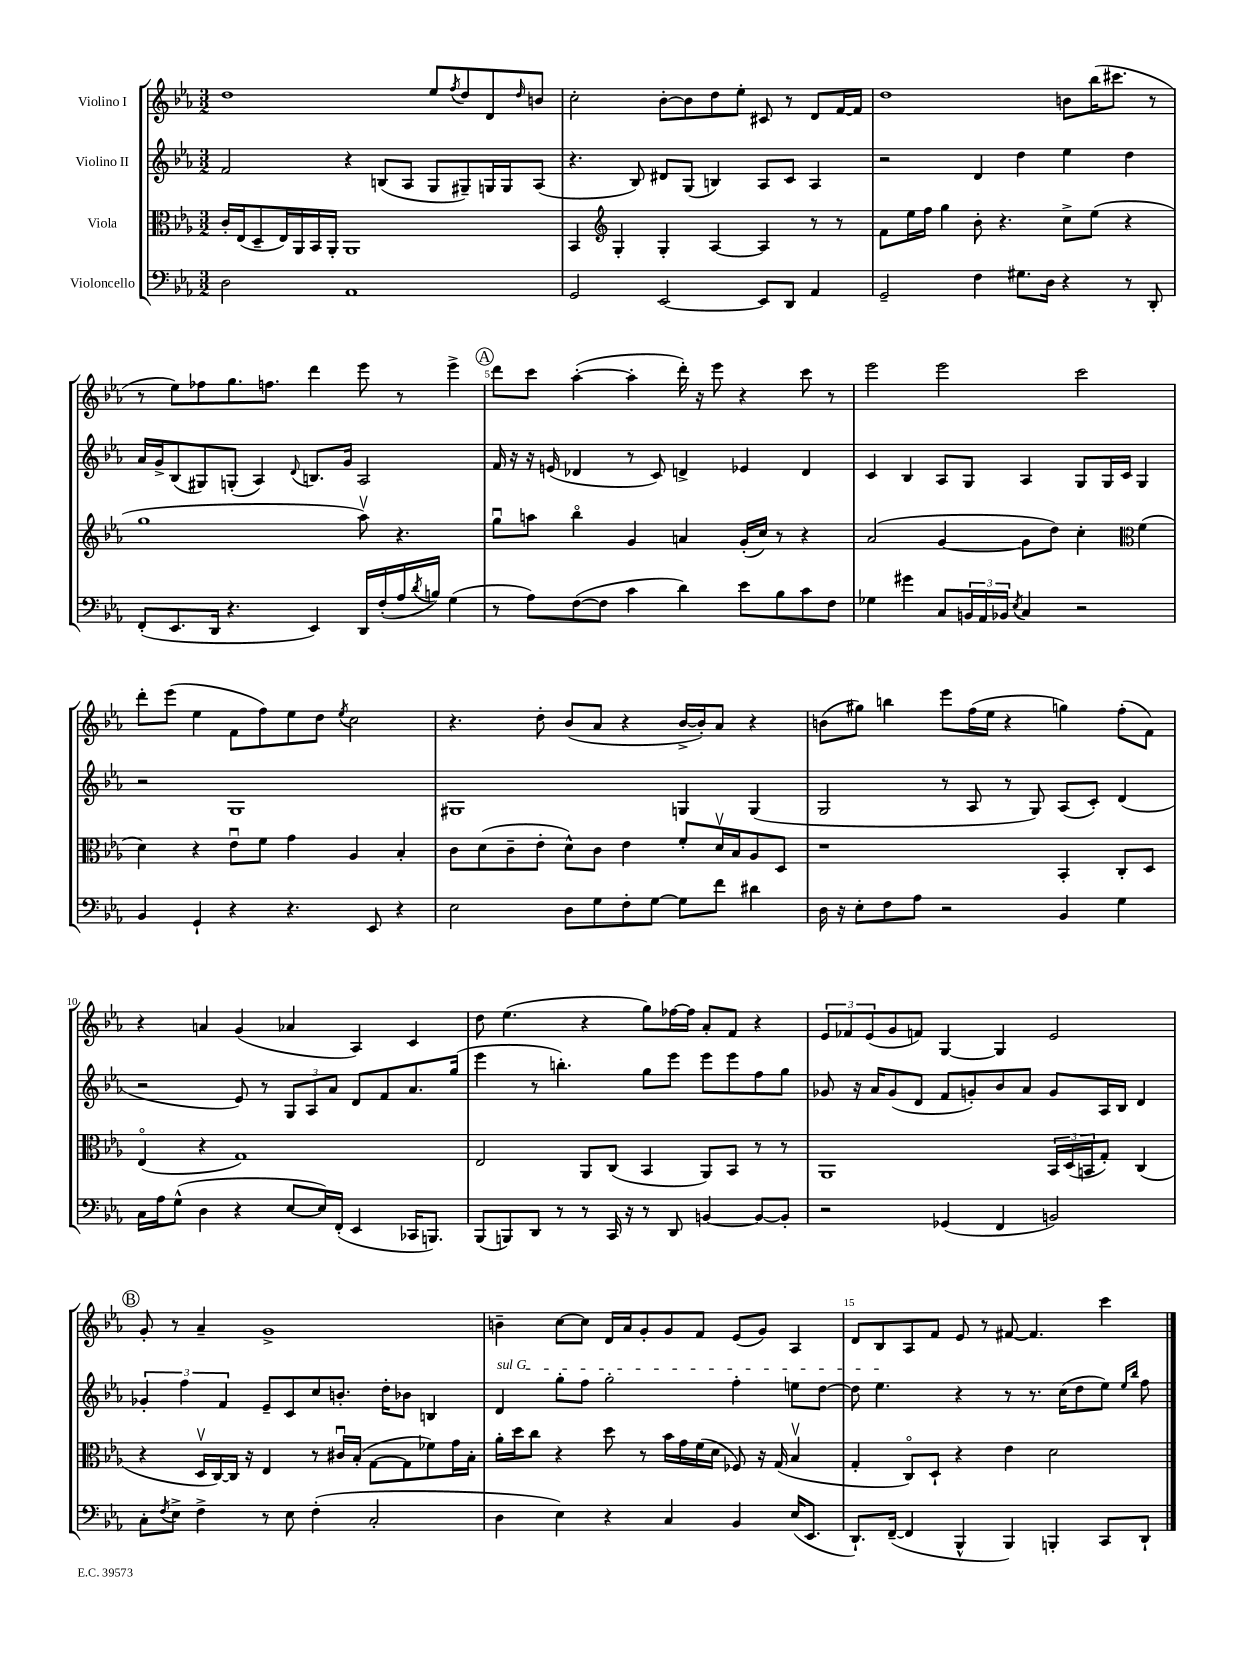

**kern	**kern	**kern	**kern
*staff4	*staff3	*staff2	*staff1
*clefF4	*clefC3	*clefG2	*clefG2
*k[b-e-a-]	*k[b-e-a-]	*k[b-e-a-]	*k[b-e-a-]
*M3/2	*M3/2	*M3/2	*M3/2
2D	16c'	2f	1dd
.	(16E-	.	.
.	8D~	.	.
.	16E-)	.	.
.	16AA-	.	.
.	16BB-	.	.
.	16AA-'	.	.
1AA-	1AA-	4r	.
.	.	(8B	.
.	.	8A-	.
.	.	8G	8ee-
.	.	.	8qff
.	.	8G#~)	8dd
.	.	16G	8d
.	.	16G	.
.	.	.	16qqdd
.	.	(8A-	8b
=	=	=	=
2GG	4BB-	4.r	2cc'
*	*clefG2	*	*
.	4G'	.	.
.	.	8B-)	.
[2EE-	4G'	8d#	[8b-'
.	.	(8G	8b-]
.	[4A-	4B)	8dd
.	.	.	8ee-'
8EE-]	4A-]	8A-	8c#
8DD	.	8c	8r
4AA-	8r	4A-	8d
.	8r	.	[16f
.	.	.	16f]
=	=	=	=
2GG~	8f	2r	1dd
.	16ee-	.	.
.	16ff	.	.
.	4gg	.	.
4F	8b-'	4d	.
.	4.r	.	.
8.G#	.	4dd	.
16D	.	.	.
4r	8cc^	4ee-	8b
.	(8ee-	.	(16bb-
.	.	.	8.ccc#
8r	4r	4dd	.
8DD'	.	.	8r
=	=	=	=
(8FF'	1gg	16a-	8r
.	.	16g^	.
8.EE-	.	(8B-	8ee-)
.	.	8G#)	8ff-
16DD	.	.	.
4.r	.	(8G'	8.gg
.	.	4A-)	.
.	.	.	8.ff
.	.	8qqd	.
4EE-)	.	8.B	4ddd
.	.	16g	.
16DD	8aa-v)	2A-	8eee-
(16F'	.	.	.
16A-	4.r	.	8r
8qd	.	.	.
16B)	.	.	.
(4G	.	.	4eee-^
=	=	=	=
8r	8ggu	16f	8ddd
.	.	16r	.
8A-)	8aa	16r	8ccc
.	.	(16e	.
([8F	4bb-o	4d-	([4aa-'
8F]	.	.	.
4c	4g	8r	4aa-']
.	.	8c)	.
4d)	4a	4d^	16ddd')
.	.	.	16r
.	.	.	8eee-
8e-	(16g'	4e-	4r
.	16cc)	.	.
8B-	8r	.	.
8c	4r	4d	8ccc
8F	.	.	8r
=	=	=	=
4G-	(2a-	4c	2eee-
4g#	.	4B-	.
8C	[4g	8A-	2eee-
24BB	.	8G	.
24AA-	.	.	.
24BB-	.	.	.
8qE-	.	.	.
4C	8g]	4A-	.
.	8dd)	.	.
2r	4cc'	8G	2ccc
.	.	16G	.
.	.	16c	.
*	*clefC3	*	*
.	(4f	4G	.
=	=	=	=
4BB-	4d)	2r	8ddd'
.	.	.	(8eee-
4GG`	4r	.	4ee-
4r	8e-u	1G	8f
.	8f	.	8ff)
4.r	4g	.	8ee-
.	.	.	8dd
.	.	.	8qee-
.	4A-	.	2cc
8EE-	.	.	.
4r	4B-'	.	.
=	=	=	=
2E-	8c	1G#	4.r
.	(8d	.	.
.	8c~	.	.
.	8e-'	.	8dd'
8D	8d^^)	.	(8b-
8G	8c	.	8a-
8F'	4e-	.	4r
[8G	.	.	.
8G]	8f'	4G	[16b-^
.	.	.	16b-'])
8f	16dv	.	8a-
.	16B-	.	.
4d#	8A-	(4G	4r
.	8D	.	.
=	=	=	=
16D	1r	2G	(8b
16r	.	.	.
8E-'	.	.	8gg#)
8F	.	.	4bb
8A-	.	.	.
2r	.	8r	8eee-
.	.	8A-	(16ff
.	.	.	16ee-
.	.	8r	4r
.	.	8G)	.
4BB-	4BB-'	(8A-	4gg)
.	.	8c')	.
4G	8C'	(4d	(8ff'
.	8D	.	8f)
=	=	=	=
16C	(4E-o	2r	4r
16A-	.	.	.
(8G^^	.	.	.
4D	4r	.	4a
4r	1G)	8e-)	(4g
.	.	8r	.
[8E-	.	12G	4a-
.	.	12A-	.
16E-])	.	.	.
.	.	12a-	.
(16FF'	.	.	.
4EE-	.	8d	4A-)
.	.	8f	.
16CC-	.	8.a-	4c
8.BBB)	.	.	.
.	.	(16gg	.
=	=	=	=
(8BBB-	2E-	4eee-	8dd
8BBB)	.	.	(4.ee-
8DD	.	8r	.
8r	.	4.bb')	.
8r	8AA-	.	4r
16CC	(8C	.	.
16r	.	.	.
8r	4BB-	8gg	8gg)
8DD	.	8eee-	[16ff-
.	.	.	16ff-]
[4BB	8AA-)	8eee-	8a-'
.	8BB-	8eee-	8f
8BB_	8r	8ff	4r
8BB']	8r	8gg	.
=	=	=	=
2r	1AA-	8g-	12e-
.	.	.	12f-
.	.	16r	.
.	.	.	(12e-
.	.	16a-	.
.	.	(8g-	8g
.	.	8d	8f)
(4GG-	.	8f	[4G
.	.	8g')	.
4FF	.	8b-	4G]
.	.	8a-	.
2BB)	24BB-	8g	2e-
.	(24D	.	.
.	24BB	.	.
.	8G')	16A-	.
.	.	16B-	.
.	(4C	4d	.
=	=	=	=
8C'	4r	6g-'	8g'
8qF	.	.	.
8E-^	.	.	8r
.	.	6ff	.
4F^	16Dv	.	4a-~
.	[16C)	.	.
.	.	6f	.
.	16C]	.	.
.	16r	.	.
8r	4E-	8e-~	1g^
8E-	.	8c	.
(4F'	8r	8cc	.
.	16c#u	8.b'	.
.	(16B-'	.	.
2C'	[8G	.	.
.	.	16dd'	.
.	8G]	8b-	.
.	8f-)	4B	.
.	16g	.	.
.	16B-'	.	.
=	=	=	=
4D	16a-'	4d	4b~
.	16dd	.	.
.	8cc	.	.
4E-)	4r	8gg'	[8cc
.	.	8ff	8cc]
4r	8dd	2gg'	16d
.	.	.	16a-
.	8r	.	8g'
4C	16b-	.	8g
.	16g	.	.
.	(16f	.	8f
.	16d	.	.
4BB-	8F-)	4ff'	(8e-
.	16r	.	8g)
.	(16G	.	.
(16E-	4B-v	8ee	4A-
8.EE-	.	.	.
.	.	[8dd	.
=	=	=	=
8.DD`)	4G'	8dd]	8d
.	.	4.ee-	8B-
([16FF~	.	.	.
4FF]	8Co)	.	8A-
.	8D`	.	8f
4BBB-^^	4r	4r	8e-
.	.	.	8r
4BBB-)	4e-	8r	[8f#
.	.	8.r	4.f#]
4BBB'	2d	.	.
.	.	(16cc	.
.	.	8dd	.
8CC	.	8ee-)	4ccc
.	.	16qqee-	.
.	.	16qqbb-	.
8DD`	.	8ff	.
==	==	==	==
*-	*-	*-	*-
